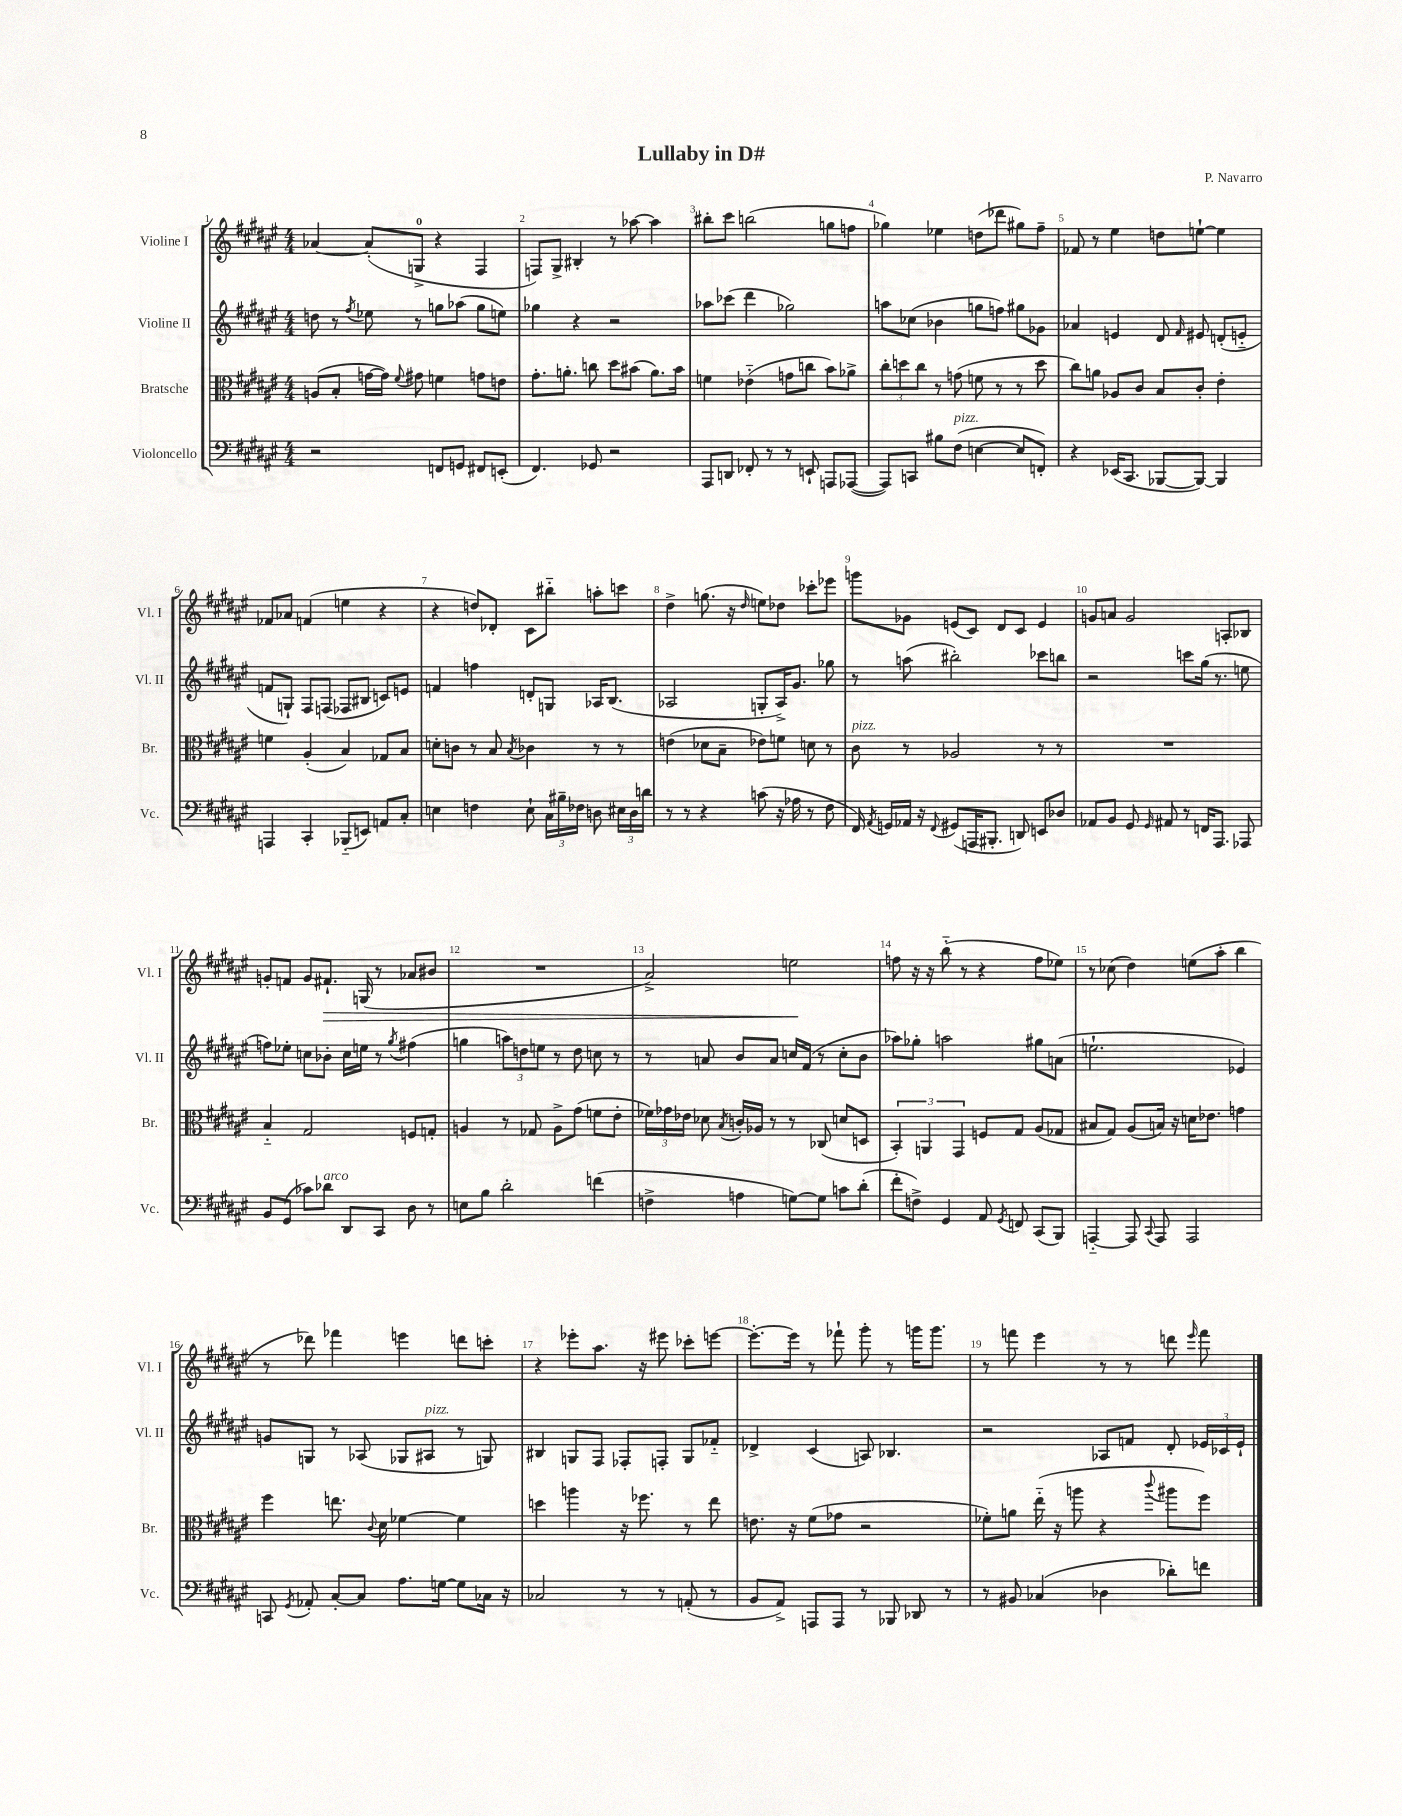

**kern	**kern	**kern	**kern	**dynam
*part4	*part3	*part2	*part1	*part1
*staff4	*staff3	*staff2	*staff1	*staff1
*I"Violoncello	*I"Bratsche	*I"Violine II	*I"Violine I	*
*I'Vc.	*I'Br.	*I'Vl. II	*I'Vl. I	*
*clefF4	*clefC3	*clefG2	*clefG2	*
*k[f#c#g#d#a#e#]	*k[f#c#g#d#a#e#]	*k[f#c#g#d#a#e#]	*k[f#c#g#d#a#e#]	*
*M4/4	*M4/4	*M4/4	*M4/4	*
=1	=1	=1	=1	=1
2r	(8An/L	8ddn\	[4a-X/	.
.	8B'/J	8r	.	.
.	.	8qff#/	.	.
.	[16gn\LL	8ee-X\	(8a-'/L]	.
.	16g\JJ])	.	.	.
.	8qqf#/	.	.	.
.	8g#X\	8r	8Gn^/J	.
8FFn/L	4fn\	8ggn\L	4r	.
8GGn/J	.	(8aa-X\J	.	.
8FF#X/L	8gn\L	8gg\L	4F#/	.
(8EEn'/J	8en\J	8een\J)	.	.
=2	=2	=2	=2	=2
4.FF#/)	8.g#'\L	4gg-X\	8Fn/L)	.
.	.	.	8G#^/J	.
.	8.an'\J	.	.	.
.	.	4r	4B#X'/	.
8GG-X/	8ccn\	.	.	.
2r	8dd#\L	2r	8r	.
.	(8b#X\J	.	[8aa-X\	.
.	8.a\L)	.	4aa-\]	.
.	16b#\Jk	.	.	.
=3	=3	=3	=3	=3
8AAA#/L	4fn\	8aa-X\L	8bb#X'\L	.
8DDn/J	.	(8ccc-X\J	8ccc#\J	.
8FF-X'/	(4e-X\	4ddd#\	(2bbn\	.
8r	.	.	.	.
8r	8gn\L	2gg-X\)	.	.
8EEn`/	8ccn\J	.	.	.
8AAAn/L	8b\L)	.	8ggn\L	.
([8AAA-X/J	8a-X^\J	.	8ffn\J	.
=4	=4	=4	=4	=4
8AAA-/L])	12cc#'\L	8aan\L	4gg-X\)	.
.	12ddn\	.	.	.
8CCn/J	.	(8cc-X\J	.	.
.	12cc#\J	.	.	.
8B#X\L	8r	4b-X\	4ee-X\	.
!LO:TX:a:i:t=pizz.	!	!	!	!
(8F#\J	(8gn\	.	.	.
[4En\	8fn\	8ggn\L	(8ddn\L	.
.	8r	8ffn\J)	8ddd-X\J	.
8E/L]	8r	8gg#X\L	8gg#X\L)	.
8FFn'/J)	8dd\	8g-X\J	8ff#~\J	.
=5	=5	=5	=5	=5
4r	8cc#\L)	4a-X/	8f-X/	.
.	8an\J	.	8r	.
(16EE-X/KL	8A-X/L	4en/	4ee#\	.
8.CC#/J	.	.	.	.
.	8c#/J	.	.	.
[8BBB-X/L	8B/L	8d#/	8ddn\L	.
.	.	16qqf#/	.	.
8BBB-/J_)	8c#'/J	8e#X/	[8een`\J	.
4BBB-/]	4e#'\	(8dn'/L	4ee\]	.
.	.	8en/J	.	.
!!LO:LB:g=z
=6	=6	=6	=6	=6
4AAAn/	4fn\	8fn/L	8f-X/L	.
.	.	8Gn`/J)	8a-X/J	.
4CC#'/	(4A#'/	8F#/L	(4fn/	.
.	.	(8Fn/J	.	.
(8BBB-X/L	4B/)	8F-X/L	4een\	.
8EEn/J)	.	8B#X/J	.	.
8AAn/L	8G-X/L	8cn/L)	4r	.
8C#'/J	8B/J	8en/J	.	.
=7	=7	=7	=7	=7
4En\	8dn'\L	4fn/	4r	.
.	8cn\J	.	.	.
4Fn\	8r	4ffn\	8ddn/L)	.
.	8B/	.	8d-X'/J	.
.	8qB/	.	.	.
8E`\	4c-X\	8dn'/L	8c#\L	.
24C#\LL	.	8Gn/J	8bb#X\J	.
24B#X~\	.	.	.	.
24F-X\JJ	.	.	.	.
8Dn\	8r	16A-X/KL	8aan'\L	.
.	.	(8.B/J	.	.
24E#X\LL	8r	.	8cccn\J	.
24D\	.	.	.	.
24dn\JJ	.	.	.	.
=8	=8	=8	=8	=8
8r	(4en\	2A-X/	4dd#^\	.
8r	.	.	.	.
4r	8d-X\L	.	(8.ggn\	.
.	8B~\J	.	.	.
.	.	.	16r	.
.	.	.	16qqdd#/	.
(8cn\	8e-X\L)	8Gn'/L	8een\L)	.
16r	8fn\J	16A-^/K)	8dd-X\J	.
16A-X\	.	8.g#/J	.	.
8r	8dn\	.	8ccc-X'\L	.
8F#\	8r	8gg-X\	8eee-X\J	.
=9	=9	=9	=9	=9
!	!LO:TX:a:i:t=pizz.	!	!	!
16FF#/)	8c#\	8r	8gggn\L	.
8qAA#/	.	.	.	.
16GGn/LL	.	.	.	.
16AA-X/JJ	8r	(8aan\	8g-X\J	.
16r	.	.	.	.
8qqFF#/	.	.	.	.
(8GG#X/L	2A-X/	2bb#X'\)	(8en/L	.
16AAAn/K	.	.	8c#/J)	.
8.BBB#X'/J	.	.	.	.
.	.	.	8d#/L	.
8DDn/)	.	.	8c#/J	.
8EEn/L	8r	8ccc-X\L	4e/	.
8D-X/J	8r	8bbn\J	.	.
=10	=10	=10	=10	=10
8AA-X/L	1r	2r	8gn/L	.
8BB/J	.	.	8an/J	.
8GG#/	.	.	2g/	.
16qqGG#/	.	.	.	.
8AA#X/	.	.	.	.
8r	.	8cccn\L	.	.
16FFn/KL	.	(16gg#\Jk	.	.
8.AAA#/J	.	8.r	.	.
.	.	.	8An'/L	.
8AAA-X/	.	8een\	8B-X/J	.
!!LO:LB:g=z
=11	=11	=11	=11	=11
8BB/L	4B/	8ffn\L)	8gn'/L	.
(8GG#/J	.	8ee-X'\J	8fn/J	.
8c-X\L)	2G#/	8ccn\L	8g/L	.
!LO:TX:a:i:t=arco	!	!	!	!
!	!	!	!	!LO:HP:b
8d-X\J	.	8b-X'\J	8.f#X`/J	>
8DD#/L	.	16cc\LL	.	.
.	.	16een\JJ	(16Gn/	.
8CC#/J	.	8r	8r	.
.	.	8qgg#/	.	.
8D#\	8Fn/L	(4ff#X\	8a-X/L	.
8r	8Gn'/J	.	8b#X/J	.
=12	=12	=12	=12	=12
8En\L	4An/	4ggn\	1r	.
8B\J	.	.	.	.
2d#'\	8r	12aan\L)	.	.
.	.	12ddn\	.	.
.	8G-X/	.	.	.
.	.	12een\J	.	.
.	8A^\L	8r	.	.
.	(8g#\J	8dd\	.	.
(4fn\	8fn\L	8ccn\	.	.
.	8e#'\J	8r	.	.
=13	=13	=13	=13	=13
4Fn^\	24f-X\LL)	8r	2a#^/)	.
.	24g-X\	.	.	.
.	24e-X\JJ	.	.	.
.	8d-X\	8an/	.	.
.	8qB/	.	.	.
4An\	16cn'/LL	8b/L	.	.
.	16A-X/JJ	.	.	.
.	8r	8a/J	.	.
[8Gn\L)	8r	16ccn/LL	2een\	.
.	.	(16f#/JJ	.	.
8G\J]	(8C-X/	8r	.	.
8cn\L	8dn/L	8cc'\L	.	.
(8d#'\J	8Dn/J	8b\J	.	.
.	.	.	.	]
=14	=14	=14	=14	=14
8f#'\L	6BB'/)	8aa-X\L)	8ffn\	.
8Fn^\J)	.	8gg-X'\J	16r	.
.	6AAn/	.	.	.
.	.	.	16r	.
4GG#/	.	2aan\	(8bb\	.
.	6GG#/	.	.	.
.	.	.	8r	.
8AA#/	8Fn/L	.	4r	.
8qGG#/	.	.	.	.
8FFn/	8G#/J	.	.	.
(8CC#/L	(8A#/L	8gg#X\L	8ff\L	.
8BBB/J)	8G-X/J	(8an\J	8ee-X\J)	.
=15	=15	=15	=15	=15
[4AAAn/	8B#X/L	2.een`\	8r	.
.	8G#/J)	.	(8cc-X\	.
8AAA/]	(8A#/L	.	4dd#\)	.
8qqCC#/	.	.	.	.
8AAA/	16Bn/Jk)	.	.	.
.	16r	.	.	.
2AAA/	16dn\KL	.	(8een\L	.
.	8.e-X\J	.	.	.
.	.	.	8aa#'\J	.
.	4gn\	4e-X/)	4bb\	.
!!LO:LB:g=z
=16	=16	=16	=16	=16
8CCn/	4ff#\	8gn/L	8r	.
8qGG#/	.	.	.	.
8AA-X'/	.	8Gn/J	8ddd-X\)	.
[8C#'/L	8.een\	8r	4fff-X\	.
8C#/J]	.	(8A-X/	.	.
.	8qqc#/	.	.	.
.	16d#\	.	.	.
8.A#\L	[4f-X\	8G-X/L	4eeen\	.
!	!	!LO:TX:a:i:t=pizz.	!	!
.	.	8A#X/J	.	.
[16Gn\Jk	.	.	.	.
8G\L]	4f-\]	8r	8dddn\L	.
16C-X\Jk	.	8Gn/)	8cccn'\J	.
16r	.	.	.	.
=17	=17	=17	=17	=17
2C-X/	4ddn\	4B#X/	4r	.
.	4aan\	8Gn/L	8eee-X'\L	.
.	.	8F#/J	8.aa#\J	.
8r	16r	8F-X'/L	.	.
.	8.ff-X\	.	16r	.
8r	.	8Fn'/J	8eee#X\	.
(8AAn'/	8r	8G/L	8ccc-X'\L	.
8r	8ee#\	8f-X/J	[8eeen\J	.
=18	=18	=18	=18	=18
8BB/L	8.en\	4d-X^/	8.eee'\L_	.
8AA#^/J)	.	.	.	.
.	16r	.	16eee\Jk]	.
8AAAn/L	(8f#\L	(4c#/	8r	.
8AAA/J	8g-X\J	.	8fff-X`\	.
8r	2r	8An/)	8ggg#'\	.
8BBB-X/	.	4.B-X/	8r	.
8DD-X/	.	.	16gggn\KL	.
.	.	.	8.ggg\J	.
8r	.	.	.	.
=19	=19	=19	=19	=19
8r	8f-X'\L)	2r	8r	.
8BB#X/	8an\J	.	8fffn\	.
(4C-X/	(16ee#\	.	4eee#\	.
.	16r	.	.	.
.	8aan\	.	.	.
4D-X\	4r	8A-X/L	8r	.
.	.	8fn/J	8r	.
.	8qqccc#/	.	.	.
8d-X'\L)	8aa#X\L	8d#'/	8dddn\	.
.	.	.	16qqeee#/	.
8fn\J	8ff#\J)	24e-X/LL	8fff\	.
.	.	24c-X/	.	.
.	.	24e-`/JJ	.	.
==	==	==	==	==
*-	*-	*-	*-	*-
